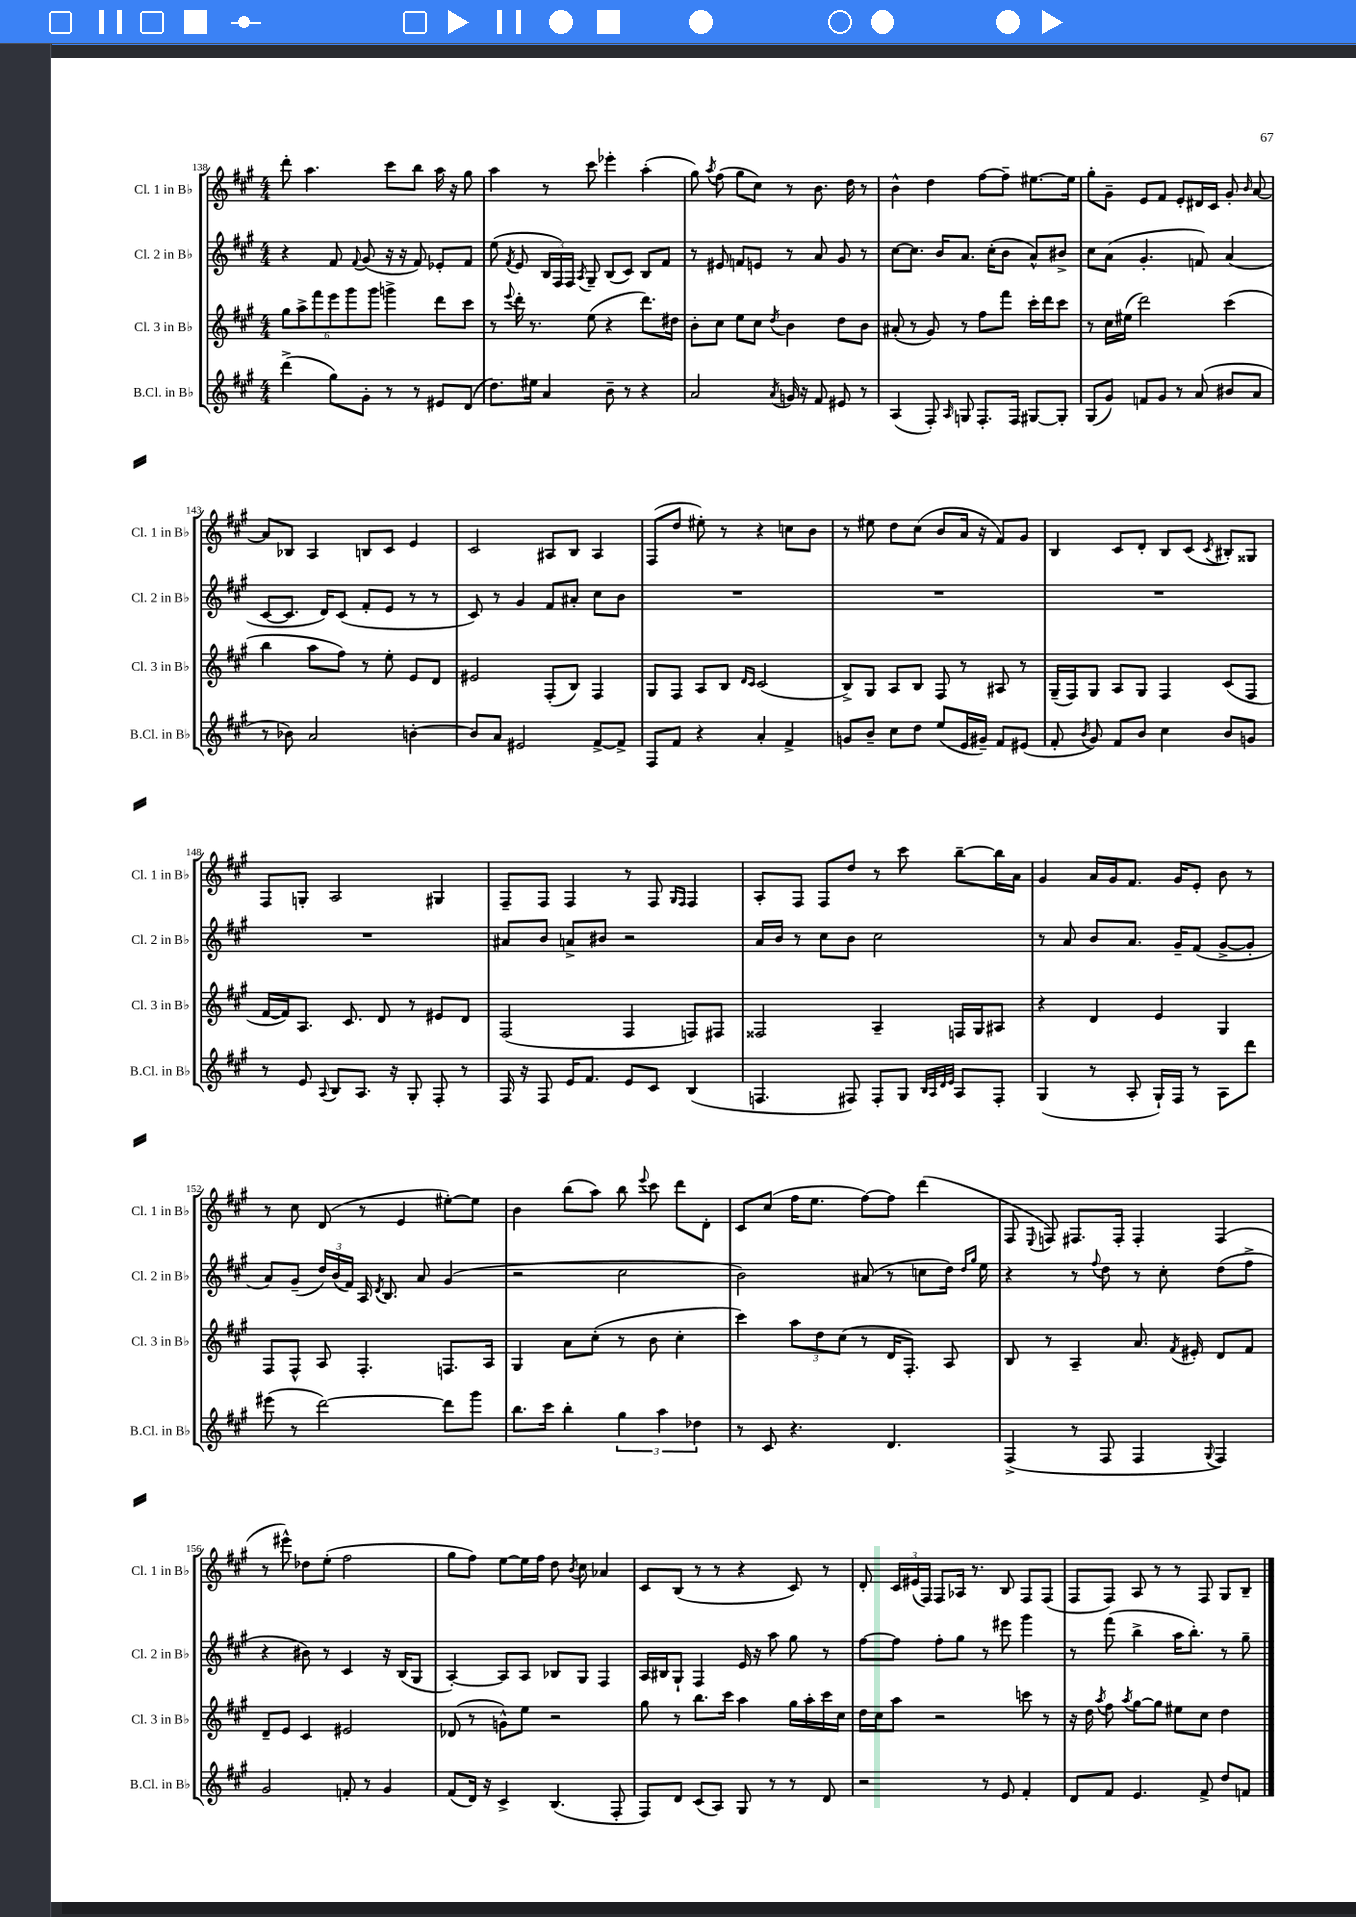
<<
\new StaffGroup <<
\new Staff = "s0" \with { instrumentName = "Cl. 1 in Bb" shortInstrumentName = "Cl. 1 in Bb" } {
    \clef treble \key a \major \numericTimeSignature \time 4/4
    \autoBeamOff d'''8-. a''4. cis'''8[ b''8] a''16 r16 gis''8 |
    a''4 r8 cis'''8 ees'''4-. a''4-.( |
    gis''8) \acciaccatura { a''8 } fis''8( gis''8[ cis''8]) r8 b'8. d''16 r8 |
    b'4-^ d''4 fis''8[~ fis''8]-- eis''8.[~ eis''16] |
    gis''8[-. gis'8]-- e'8[ fis'8] e'8[-. dis'16 cis'16] gis'8-. \grace { b'16 } a'8~ |
    a'8[ bes8] a4 b8[ cis'8] e'4 |
    cis'2 ais8[ b8] ais4 |
    fis8[( d''8] eis''8-.) r8 r4 c''8[ b'8] |
    r8 eis''8 d''8[ cis''8]( b'8[ a'16] r16 fis'8[) gis'8] |
    b4 cis'8[ d'8]-. b8[ cis'8]( \acciaccatura { cis'8 } bis8[-.) gisis8] |
    fis8[ g8]-. a2 gis4 |
    fis8[-- fis8] fis4 r8 fis8 \grace { gis16[ fis16] } fis4 |
    a8[-. fis8] fis8[ d''8] r8 cis'''8 b''8[~-- b''16 a'16] |
    gis'4 a'16[ gis'16 fis'8.] gis'16[ e'8]-. b'8 r8 |
    r8 cis''8 d'8( r8 e'4 eis''8[~-.) eis''8] |
    b'4 b''8[( a''8]) b''8 \appoggiatura { e'''8 } cis'''8 d'''8[ d'8]-. |
    cis'8[ cis''8]( fis''16[ e''8.] fis''8[~) fis''8] d'''4( |
    fis8 \appoggiatura { e8 } f8) fis8.[ fis16]-. fis4-. fis4( |
    r8 eis'''8-^) des''8[ e''8]-.( fis''2 |
    gis''8[ fis''8]) e''8[~ e''16 fis''16] d''8 \acciaccatura { b'8 } cis''8 aes'4 |
    cis'8[ b8]( r8 r8 r4 cis'8) r8 |
    d'8-. \tuplet 3/2 { cis'16[ eis'16( fis16]) } fis8[ aes16] r8. b8 fis8[ fis8]( |
    fis8[ fis8]) a8 r8 r8 fis8 gis8[ b8]-- \bar "|." |
}
\new Staff = "s1" \with { instrumentName = "Cl. 2 in Bb" shortInstrumentName = "Cl. 2 in Bb" } {
    \clef treble \key a \major \numericTimeSignature \time 4/4
    \autoBeamOff r4 fis'8 \appoggiatura { fis'8 } gis'8( r16 r16 fis'8) ees'8[-. fis'8] |
    e''8( \acciaccatura { fis'8 } e'8 \tuplet 3/2 { b16[ fis16) fis16] } \acciaccatura { a8 } gis8-- b8[( cis'8]) b8[ fis'8] |
    r8 eis'8 f'8[ e'8] r8 a'8 gis'8 r8 |
    cis''8[~ cis''8.] b'16[ a'8.] cis''16[-.( b'8] a'8[-^) bis'8]-> |
    cis''8[ a'8]( gis'4.-. f'8) a'4( |
    cis'8[~ cis'8.] d'16[) cis'8]( fis'8[-. e'8] r8 r8 |
    cis'8) r8 gis'4 fis'8[ ais'8]-. cis''8[ b'8] |
    R1 |
    R1 |
    R1 |
    R1 |
    ais'8[ b'8] a'8[-> bis'8] r2 |
    a'16[ b'16] r8 cis''8[ b'8] cis''2 |
    r8 a'8 b'8[ a'8.] gis'16[-- fis'8]( gis'8[~-> gis'8]-. |
    a'8[) gis'8]--( \tuplet 3/2 { d''16[) b'16( fis'16]) } a16 \acciaccatura { d'8 } b8. a'8 gis'4( |
    r2 cis''2 |
    b'2) ais'8( r8 c''8[ d''16]) \grace { d''16[ gis''16] } e''16 |
    r4 r8 \appoggiatura { fis''8 } d''8 r8 cis''8-. d''8[( fis''8]-> |
    r4 bis'8) r8 cis'4 r16 b16[( gis8] |
    a4~-.) a8[ a8] bes8[ gis8] fis4 |
    a16[ bis16 gis8]-! fis4 e'16 r16 a''8 gis''8 r8 |
    fis''8[~ fis''8] fis''8[-. gis''8] r8 eis'''8 gis'''4 |
    r8 fis'''8( b''4-> a''16[ b''8.]-.) r8 gis''8-- \bar "|." |
}
\new Staff = "s2" \with { instrumentName = "Cl. 3 in Bb" shortInstrumentName = "Cl. 3 in Bb" } {
    \clef treble \key a \major \numericTimeSignature \time 4/4
    \autoBeamOff \tuplet 6/4 { gis''8[ a''8-> fis'''8 e'''8 gis'''8 gis'''8] } g'''4-> d'''8[ cis'''8] |
    r8 \appoggiatura { e'''8 } d'''16-. r8. e''8( r4 d'''8.[) dis''16] |
    b'8[-. cis''8] e''8[ cis''8] \acciaccatura { d''8 } b'4 d''8[ b'8] |
    ais'8-.( r8 gis'8) r8 fis''8[ fis'''8] cis'''16[-. d'''16 cis'''8] |
    r8 cis''16[ eis''16]( d'''2) cis'''4( |
    b''4 a''8[ fis''8]) r8 e''8-. e'8[ d'8] |
    eis'2 fis8[-.( b8]) fis4 |
    gis8[ fis8] a8[ b8] \grace { d'16[ cis'16] } cis'2( |
    b8[->) gis8] a8[ b8] fis8 r8 ais8 r8 |
    gis16[--( fis16) gis8] a8[ gis8] fis4 cis'8[( fis8] |
    fis'16[~ fis'16) a8.] cis'8. d'8 r8 eis'8[ d'8] |
    fis2( fis4 f8[) fis8] |
    fisis2 a4-- f16[ gis16 ais8] |
    r4 d'4 e'4 gis4 |
    fis8[ fis8]-^ a8 fis4.-. f8.[ a16] |
    gis4 a'8[ cis''8]-.( r8 b'8 cis''4-. |
    cis'''4) \tuplet 3/2 { a''8[ d''8 cis''8]( } r8 d'16[ fis8.]-.) a8 |
    b8 r8 a4-- a'8. \acciaccatura { fis'8 } eis'16-. d'8[ fis'8] |
    d'8[-- e'8] cis'4 eis'2 |
    des'8( r8 g'8[-^) e''8] r2 |
    gis''8 r8 b''8.[ cis'''16] a''4 gis''16[ a''16-. cis'''16 cis''16] |
    d''16[ cis''16 a''8] r2 c'''8 r8 |
    r16 d''16 \acciaccatura { a''8 } fis''8 \acciaccatura { a''8 } gis''8[~ gis''8] eis''8[ cis''8] d''4 \bar "|." |
}
\new Staff = "s3" \with { instrumentName = "B.Cl. in Bb" shortInstrumentName = "B.Cl. in Bb" } {
    \clef treble \key a \major \numericTimeSignature \time 4/4
    \autoBeamOff d'''4->( gis''8[) gis'8]-. r8 r8 eis'8[ d'8]( |
    d''8.[) eis''16] a'4 b'8-- r8 r4 |
    a'2 \acciaccatura { a'8 } g'16 r16 fis'8 eis'8 r8 |
    a4( fis8-.) \grace { a16 } g8 fis8.[-. fis16] gis8[~ gis8]-. |
    gis8[( gis'8]) f'8[ gis'8] r8 a'8( bis'8[ a'8] |
    r8 bes'8) a'2 b'4~-. |
    b'8[ a'8] eis'2 fis'8[~-> fis'8]-> |
    fis8[ fis'8] r4 a'4-. fis'4-> |
    g'8[ b'8]-- cis''8[ d''8] e''8[( e'16 gis'16]--) fis'8[ eis'8]( |
    fis'8-. \acciaccatura { b'8 } gis'8) fis'8[ b'8] cis''4 b'8[ g'8] |
    r8 e'8 \appoggiatura { a8 } b8[ a8.] r16 gis8-. fis8-. r8 |
    fis16 r16 fis8 e'16[ fis'8.] e'8[ cis'8] b4( |
    f4. fis8) fis8[-. gis8] \grace { b32[ a32 d'32 e'32] } a8[ fis8]-. |
    gis4( r8 a8-. gis16[-!) fis16] r8 a8[ d'''8] |
    eis'''8( r8 d'''2~) d'''8[ gis'''8] |
    b''8.[ cis'''16] b''4-. \tuplet 3/2 { gis''4 a''4 des''4 } |
    r8 cis'8 r4. d'4. |
    fis4->( r8 fis8 fis4 \appoggiatura { gis8 } fis4) |
    gis'2 f'8-. r8 gis'4 |
    fis'8[( d'16]) r16 cis'4-> b4.( fis8-. |
    fis8[) d'8] cis'8[( a8]) gis8 r8 r8 d'8 |
    r2 r8 e'8 fis'4-. |
    d'8[ fis'8] e'4. fis'8-> d''8[ f'8] \bar "|." |
}
>>
>>
\layout { \context { \Score currentBarNumber = #138 } }
